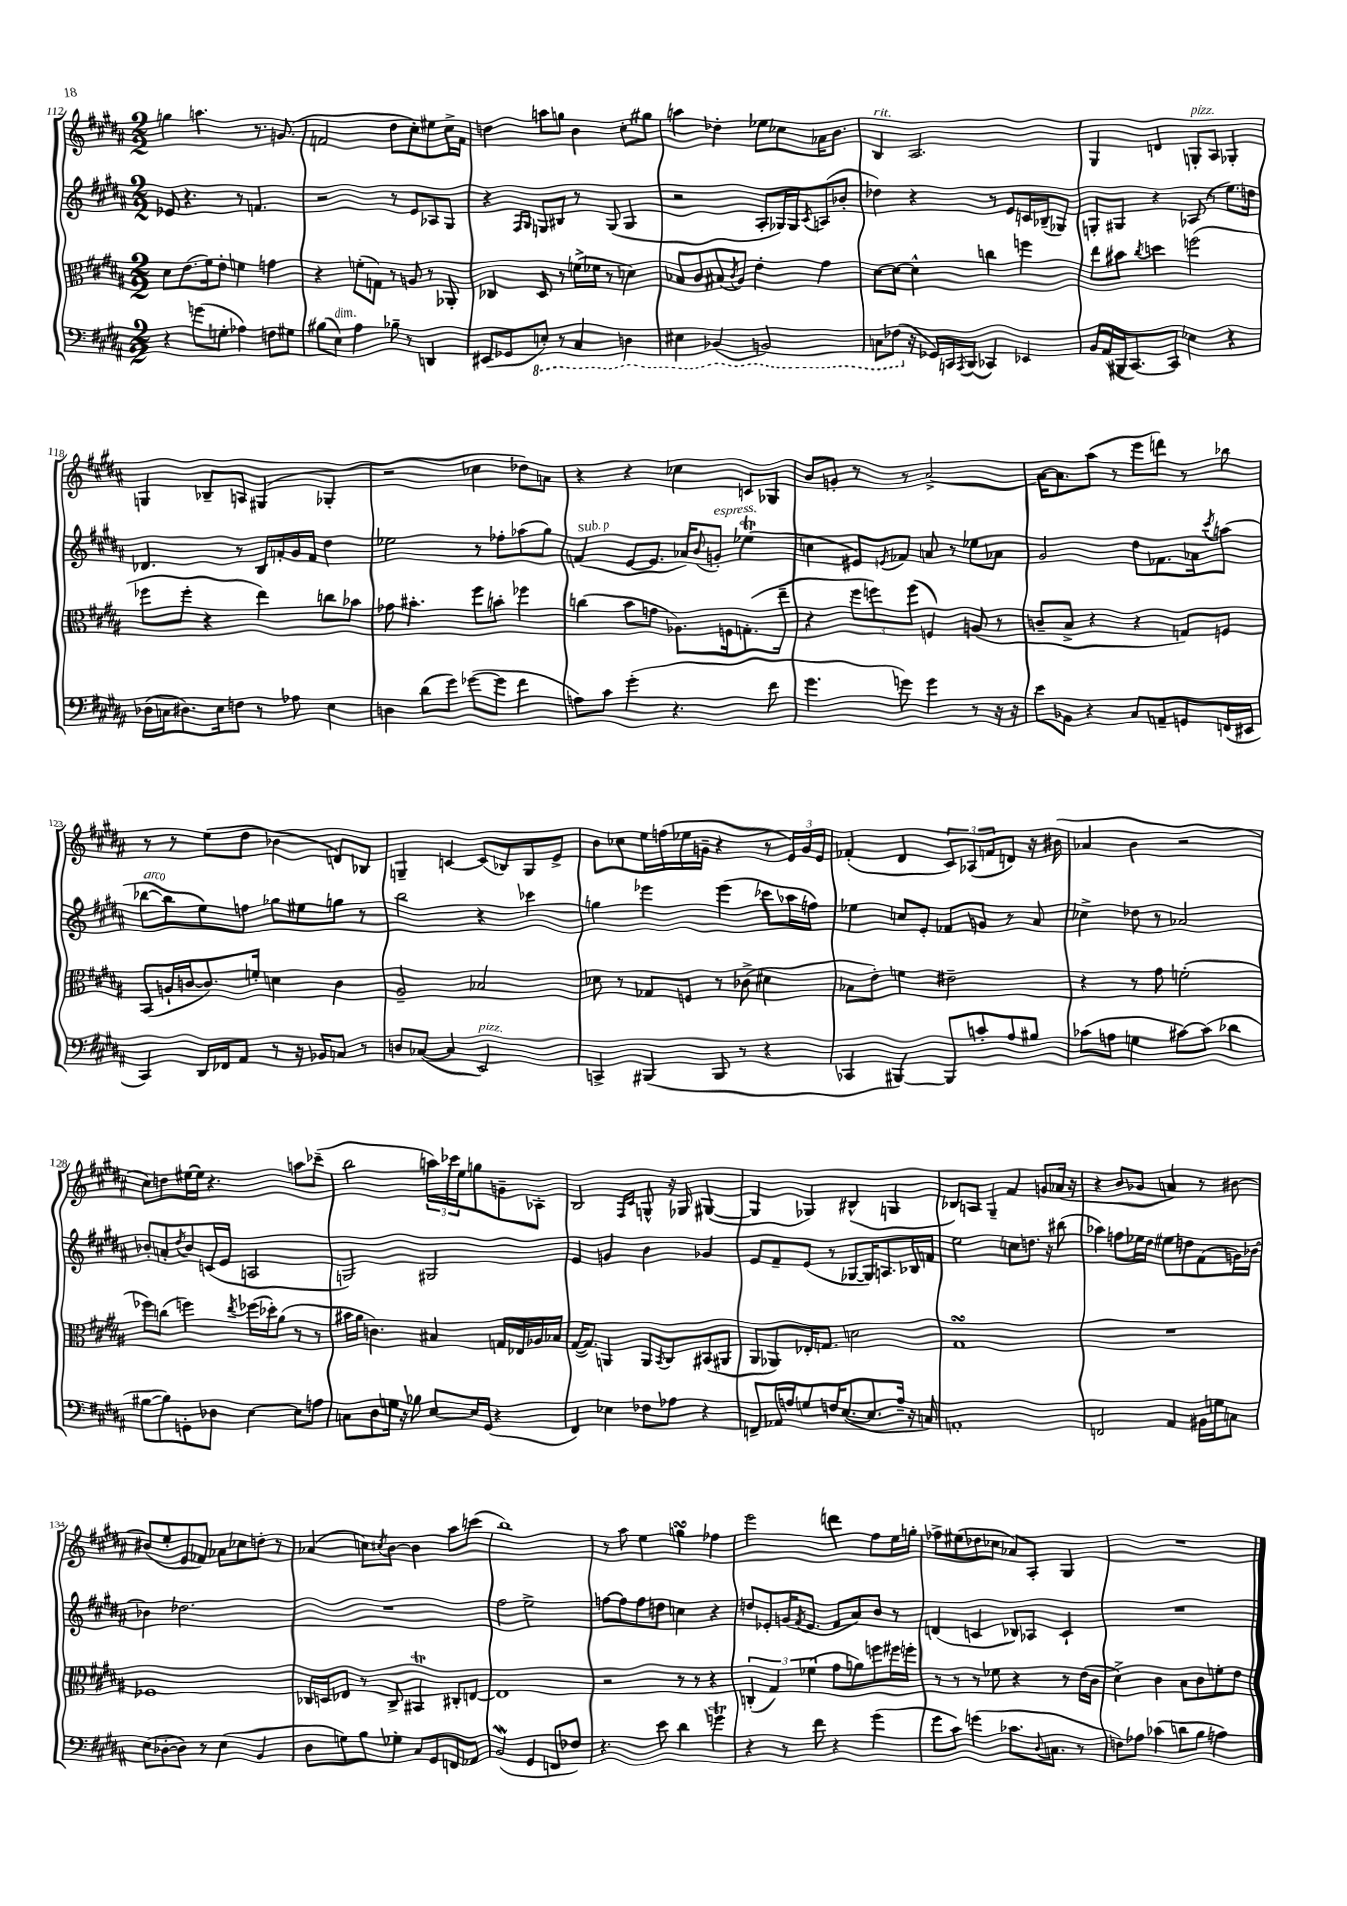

**kern	**kern	**kern	**kern
*staff4	*staff3	*staff2	*staff1
*clefF4	*clefC3	*clefG2	*clefG2
*k[f#c#g#d#a#]	*k[f#c#g#d#a#]	*k[f#c#g#d#a#]	*k[f#c#g#d#a#]
*M2/2	*M2/2	*M2/2	*M2/2
4r	8d#	8e-	4gg
.	(8.e	4.r	.
(8g	.	.	4.aa
.	16f#)	.	.
8G'	8e'	.	.
4A-)	4f	8r	.
.	.	4.f	8.r
8F	4g	.	.
.	.	.	(8.g
8G#	.	.	.
=	=	=	=
(8B#	4r	2r	2f
8E)	.	.	.
4A#	(8f'	.	.
.	8G)	.	.
8B-~	8r	8r	8dd#
8r	8A	8e	8cc#')
4DD	8r	8A-	8ee#
.	8AA-'	8G#	16cc#^
.	.	.	16f
=	=	=	=
(8EE#	4C-	4r	4dd
8GG-	.	.	.
.	.	16qqF#	.
.	.	16qqG#	.
8EE')	8D#	8G	8aa
8r	8r	8B#	8gg
4CC#	(16f^	8r	4b
.	16f-	.	.
.	8r	(8G	.
4DD	4d)	4G	8cc#'
.	.	.	8gg#
=	=	=	=
4EE#	8B-	2r	4aa
.	8c#	.	.
(4BBB-	(8B#	.	4dd-'
.	8qc#	.	.
.	8A#)	.	.
2BBB)	4e'	8A#'	8ee-
.	.	16G-)	8cc-
.	.	16G-	.
.	.	8qc#	.
.	4g#	(8A	16a-
.	.	.	8.b
.	.	8b-'	.
=	=	=	=
8CC	[8d#	4dd-)	4B
(8FF-	8d#_	.	.
16r	4d#^^]	4r	2.A#
16GG-)	.	.	.
16CC	.	.	.
8qAAA#	.	.	.
(16BBB	.	.	.
4CC-)	4cc	8r	.
.	.	8e	.
4EE-	4ff	16c	.
.	.	(16B-~	.
.	.	8G-)	.
=	=	=	=
16BB	8ee	8G'	4G#
(16AA#	.	.	.
16BBB#	8b#	8G#	.
[8.CC#)	.	.	.
.	8qcc#	.	.
.	4dd	4r	4d
8CC#]	.	.	.
4E-	(2ff	(8A-	8G'
.	.	8r	8A#
4r	.	8.ee)	4G-'
.	.	16dd	.
=	=	=	=
(16D-	8ff-	4.d-	4G
16C	.	.	.
8.D#)	8ff-'	.	.
.	4r	.	8B-~
16E	.	.	.
8F	.	8r	8A
8r	4ee)	16B	(4G#
.	.	16f'	.
8A-	.	16g#	.
.	.	16f	.
4E	8cc	4dd#	4G-'
.	8b-	.	.
=	=	=	=
4D	8g-	2ee-	2r
.	4.b#'	.	.
(8d#	.	.	.
8g#)	.	.	.
([8g-	8ff#	8r	4cc-
8g-]	8b'	8ff-'	.
4f#	4ff-	(8aa-	8dd-)
.	.	8gg#)	8a
=	=	=	=
8A)	(4cc	(4f	4r
8c#	.	.	.
(4g#'	8b	[8e	4r
.	8g	8.e]	.
4.r	8.A-)	.	4cc-
.	.	16a-)	.
.	.	8qqb	.
.	.	8g'	.
.	16F	.	.
.	(8.G'	(4ee-	8c
8f#	.	.	8G-
.	16ee~	.	.
=	=	=	=
4.g#	4r	4cc	8b
.	.	.	8g'
.	12ff#	8e#)	8r
.	12ff)	.	.
.	.	8qe	.
8g)	.	8f-	8r
.	(12ff	.	.
4g	4F)	8a	[2a#^
.	.	8r	.
8r	(8A	8ee-	.
16r	8r	8a-	.
16r	.	.	.
=	=	=	=
8e	8c~	2g#	16a#_
.	.	.	8.a#]
8BB-	8B^	.	.
4r	4r	.	(8aa#
.	.	.	8r
8C#	4r	8dd#	8eee
8AA~	.	8.f-	8ddd)
8GG	8G)	.	8r
.	.	16a-	.
.	.	8qccc#	.
(16FF	8F	(8aa	8bb-
16EE#	.	.	.
=	=	=	=
4CC#)	(8BB	[8bb-	8r
.	16A`	8bb-]	8r
.	[16c	.	.
16DD#	8.c])	8ee)	(8ee
16FF-	.	.	.
8AA#	.	8ff	8dd#
.	16f'	.	.
8r	4d	8gg-	4b-
16r	.	8ee#	.
16BB-	.	.	.
8C	4c	8gg	8d)
8r	.	8r	8B-
=	=	=	=
8D	2A#~	2bb	4G~
([8C-	.	.	.
4C-]	.	.	[4c
2EE)	2B-	4r	(8c]
.	.	.	8B-)
.	.	4ccc-	8G
.	.	.	8e^
=	=	=	=
4CC^	8d-	4gg	8b
.	8r	.	8cc-
(4BBB#	8G-	4eee-	16ee
.	.	.	(16ff
.	8F	.	16ee-
.	.	.	16g~
8BBB#	8r	(4eee-	4r
8r	(8c-^	.	.
4r	4d#	8ccc-	8r
.	.	16aa-	24e)
.	.	.	24g
.	.	16ff)	.
.	.	.	24e
=	=	=	=
4CC-	8B-	4ee-	(4f-'
.	8e')	.	.
[4BBB#)	4f	8cc	4d#
.	.	8e'	.
8BBB#]	2e#~	8f-	12c#)
.	.	.	(12A-
8c'	.	8g	.
.	.	.	12f
8A#	.	8r	8d)
8B#	.	8a#	16r
.	.	.	(16b#
=	=	=	=
(8c-	4r	4cc-^	4a-
8A	.	.	.
4G	8r	8dd-	4b
.	8g#	8r	.
[8c#)	(2f'	2a-	2r
(8c#]	.	.	.
4d-	.	.	.
=	=	=	=
[8B#	8ff-)	8b-'	8cc#)
8B#])	(8cc	8a'	8dd
.	.	8qdd#	.
8GG'	4ff)	8b-	[16ee#
.	.	.	16ee#]
8D-	.	(16c	4.r
.	.	16e	.
.	8qee	.	.
[4E	(16ff-	2A	.
.	16dd-')	.	.
.	(8a#	.	.
8E]	8r	.	8aa
8A	8r	.	(8ccc-~
=	=	=	=
8C	16b#	2G)	2bb
.	16a#	.	.
8D#	4.c)	.	.
16G	.	.	.
16r	.	.	.
8B-	.	.	.
[8E	4B#	2G#	24aa)
.	.	.	24ccc-
.	.	.	24ee
16E]	.	.	8gg
(16GG#	.	.	.
4r	16G	.	8g~
.	16E-	.	.
.	16A-	.	8A-'
.	16B-	.	.
=	=	=	=
4FF#)	([16G#	4e	2B
.	8.G#])	.	.
4E-	4AA	4g	.
.	.	.	16qqF#
.	.	.	16qqc#
8F-	8AA	4b	8G^^
.	8qBB	.	.
8A-	8C#	.	16r
.	.	.	16G-
4r	(8BB#	4g-	([4G#
.	8AA#	.	.
=	=	=	=
8FF~	8AA#	8e	4G#]
16AA-	8AA-)	8f#~	.
16A	.	.	.
8G	16E-'	(8e	4G-)
.	8.G	.	.
16F	.	8r	.
([8.E	.	.	.
.	2d	[8G-	(4B#^^
8.E]	.	16G-])	.
.	.	8.A	.
.	.	.	4G
16A~	.	.	.
16r	.	16B-	.
16C)	.	16f	.
=	=	=	=
1AA'	1G#	2ee	8B-)
.	.	.	8A
.	.	.	4G#~
.	.	8cc	4f#
.	.	8.dd	.
.	.	.	8g
.	.	16r	.
.	.	(8bb#	(16a-
.	.	.	16r
=	=	=	=
2FF	1r	4aa-)	4r
.	.	8ff	8b
.	.	16ee-	8g-
.	.	16dd#	.
4AA#	.	8ee#	4a)
.	.	8dd	.
16BB#	.	(8f#	8r
16G	.	.	.
8C	.	16g)	[8b#
.	.	[16b-	.
=	=	=	=
(8E	1F-	4b-]	(8b#]
[8D-'	.	.	8ee'
8D-])	.	2.dd-	8e
8r	.	.	8f-)
(4E	.	.	8a-
.	.	.	8cc-
4BB	.	.	8dd'
.	.	.	8r
=	=	=	=
8D#	16C-	1r	(4a-
.	16D	.	.
8G)	8E-	.	.
8B	8r	.	8cc)
.	.	.	8qcc#
8G-'	8C-^	.	[8b
8C#	4BB#	.	4b]
8GG#	.	.	.
8FF	8C#'	.	8aa#
8AA-	[8E	.	(8ccc
=	=	=	=
(2BB	1E]	2ff#	1bb)
4GG#	.	2ee^	.
8FF	.	.	.
8F-)	.	.	.
=	=	=	=
4.r	2r	[8ff	8r
.	.	8ff]	8aa#
.	.	8ff	4ee
8e	.	8dd	.
4d#	8r	4cc	4gg
.	8r	.	.
4g	4r	4r	4ff-
=	=	=	=
4r	(6C'	8dd	2eee
.	.	8e-'	.
.	6G#)	.	.
8r	.	(16g	.
.	.	8qf#	.
.	.	8.e-	.
.	(6f-	.	.
8f#	.	.	.
4r	8g#	8f#	4ddd
.	8a)	8a#)	.
(4g#	8ff	8b	8ff#
.	16ff#	8r	16ee
.	16ff'	.	16gg'
=	=	=	=
8g#	8r	(4d	8ff-^
8c#)	8r	.	(8ee#
(4g	8r	4c	8dd-
.	8f-	.	8cc-
8.c-	4r	8B-)	8a-)
.	.	8A-	8A#'
8qqD#	.	.	.
8.C	.	.	.
.	8r	4c`	4G#
8r	(16e	.	.
.	16c#	.	.
=	=	=	=
8F)	4d#^)	1r	1r
8A-	.	.	.
(4c-	4c#	.	.
8d	8B	.	.
8B	8c#	.	.
4A)	8f'	.	.
.	8e	.	.
==	==	==	==
*-	*-	*-	*-
